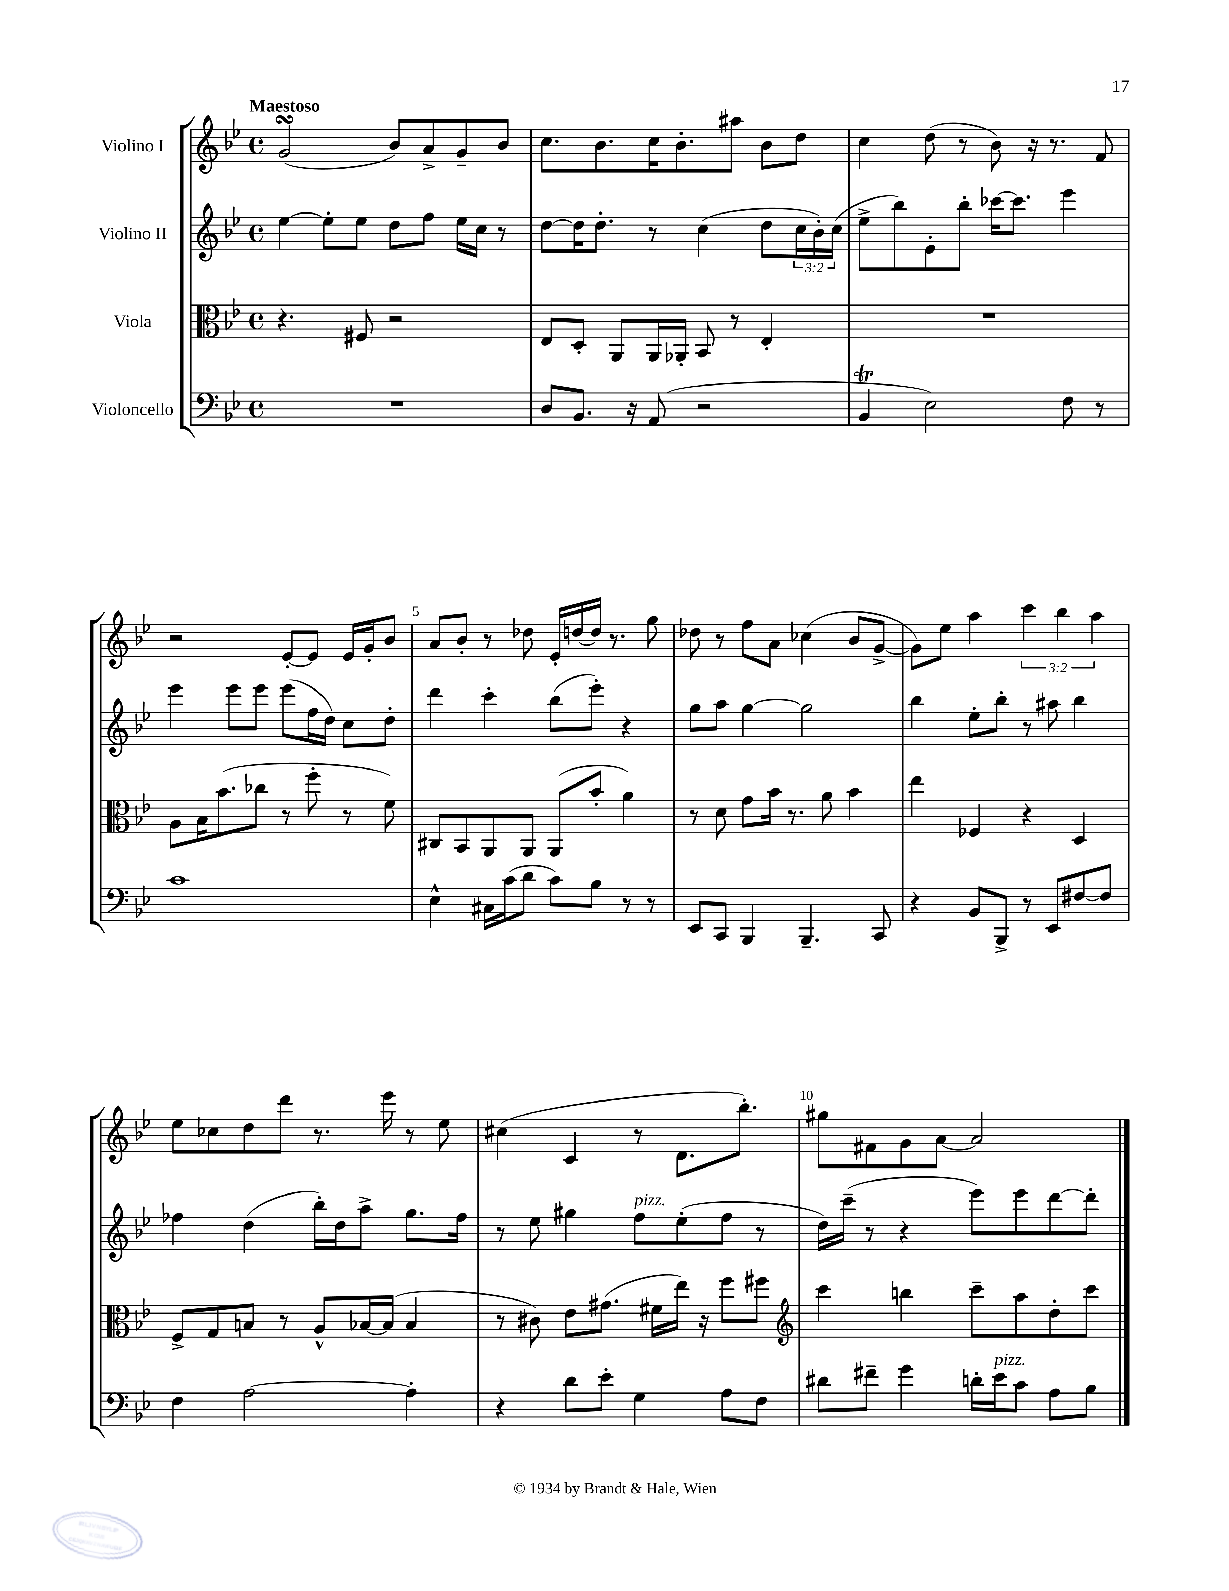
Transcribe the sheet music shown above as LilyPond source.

<<
\new StaffGroup <<
\new Staff = "s0" \with { instrumentName = "Violino I" } {
    \clef treble \key bes \major \defaultTimeSignature \time 4/4 \override Staff.TupletNumber.text = #tuplet-number::calc-fraction-text \tempo "Maestoso"
    g'2\turn( bes'8) a'8-> g'8-- bes'8 |
    c''8. bes'8. c''16 bes'8.-. ais''8 bes'8 d''8 |
    c''4 d''8( r8 bes'8) r16 r8. f'8 |
    r2 ees'8~-. ees'8 ees'16 g'16-. bes'8 |
    a'8 bes'8-. r8 des''8 ees'16-. d''16~ d''16 r8. g''8 |
    des''8 r8 f''8 a'8 ces''4( bes'8 g'8~-> |
    g'8) ees''8 a''4 \tuplet 3/2 { c'''4 bes''4 a''4 } |
    ees''8 ces''8 d''8 d'''8 r8. ees'''16 r8 ees''8 |
    cis''4( c'4 r8 d'8. bes''8.-.) |
    gis''8 fis'8 g'8 a'8~ a'2 \bar "|." |
}
\new Staff = "s1" \with { instrumentName = "Violino II" } {
    \clef treble \key bes \major \defaultTimeSignature \time 4/4 \override Staff.TupletNumber.text = #tuplet-number::calc-fraction-text
    ees''4~ ees''8-. ees''8 d''8 f''8 ees''16 c''16 r8 |
    d''8~ d''16 d''8.-. r8 c''4( d''8 \tuplet 3/2 { c''16 bes'16-.) c''16( } |
    ees''8-> bes''8) ees'8-. bes''8-. ces'''16~ ces'''8. ees'''4 |
    ees'''4 ees'''8 ees'''8 ees'''8( f''16 d''16) c''8 d''8-. |
    d'''4 c'''4-. bes''8( ees'''8-.) r4 |
    g''8 a''8 g''4~ g''2 |
    bes''4 ees''8-. bes''8-. r8 ais''8 bes''4 |
    fes''4 d''4( bes''16-.) d''16 a''8-> g''8. fes''16 |
    r8 ees''8 gis''4 f''8^\markup { \italic "pizz." } ees''8-.( f''8 r8 |
    d''16) c'''16--( r8 r4 ees'''8) ees'''8 d'''8~ d'''8-. \bar "|." |
}
\new Staff = "s2" \with { instrumentName = "Viola" } {
    \clef alto \key bes \major \defaultTimeSignature \time 4/4
    r4. fis8 r2 |
    ees8 d8-. a,8 a,16 aes,16-. bes,8 r8 ees4-. |
    R1 |
    a8 bes16 bes'8.( ces''8 r8 f''8-. r8 f'8) |
    cis8 bes,8 a,8 a,8 a,8( bes'8-. a'4) |
    r8 d'8 g'8 bes'16 r8. a'8 bes'4 |
    ees''4 fes4 r4 d4 |
    f8-> g8 b8 r8 a8-^ bes16~ bes16( bes4 |
    r8 cis'8) ees'8 gis'8.( fis'16 ees''16) r16 f''8 fis''8 |
    \clef treble c'''4 b''4 c'''8-- a''8 d''8-. c'''8 \bar "|." |
}
\new Staff = "s3" \with { instrumentName = "Violoncello" } {
    \clef bass \key bes \major \defaultTimeSignature \time 4/4
    R1 |
    d8 bes,8. r16 a,8( r2 |
    bes,4\trill ees2) f8 r8 |
    c'1 |
    ees4-^ cis16 c'16( d'8 c'8) bes8 r8 r8 |
    ees,8 c,8 bes,,4 bes,,4.-- c,8 |
    r4 bes,8 bes,,8-> r8 ees,8 fis8~ fis8 |
    f4 a2~ a4-. |
    r4 d'8 ees'8-. g4 a8 f8 |
    dis'8 fis'8-- g'4 d'16-. ees'16^\markup { \italic "pizz." } c'8 a8 bes8 \bar "|." |
}
>>
>>
\layout { \context { \Score \override BarNumber.break-visibility = ##(#f #t #t) barNumberVisibility = #(every-nth-bar-number-visible 5) } }
